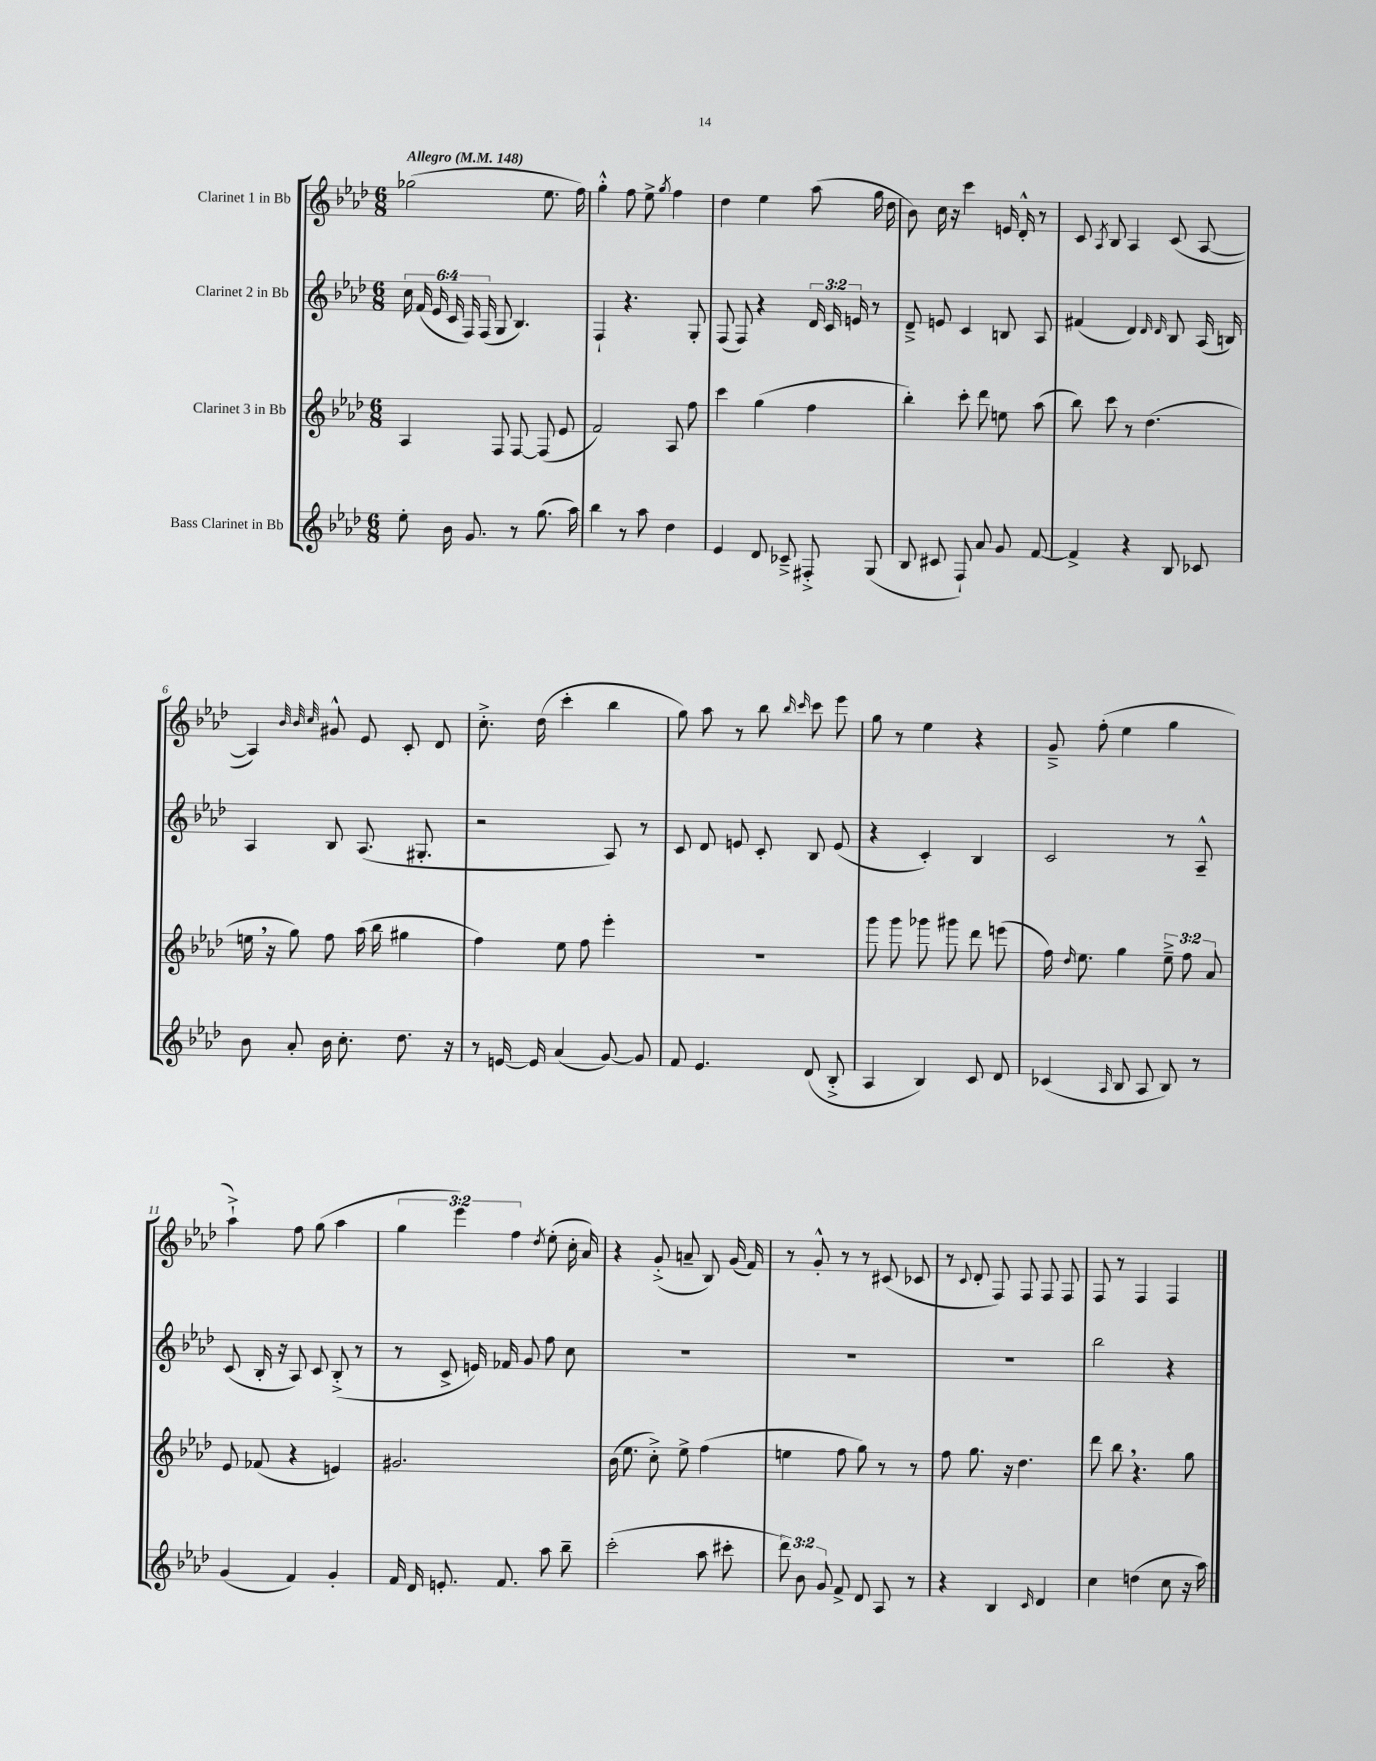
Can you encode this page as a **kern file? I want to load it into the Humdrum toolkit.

**kern	**kern	**kern	**kern
*staff4	*staff3	*staff2	*staff1
*clefG2	*clefG2	*clefG2	*clefG2
*k[b-e-a-d-]	*k[b-e-a-d-]	*k[b-e-a-d-]	*k[b-e-a-d-]
*M6/8	*M6/8	*M6/8	*M6/8
*MM148	*MM148	*MM148	*MM148
8ee-'\	4A-/	24cc\	(2gg-\
.	.	(24f/	.
.	.	24e-/	.
16b-\	.	24c/	.
.	.	24F/)	.
8.g/	.	.	.
.	.	(24F/	.
.	8F/	8G/	.
8r	[8F/	4.B-/)	.
(8.gg\	(8F/]	.	8.ee-\
.	8e-/	.	.
16aa-\)	.	.	16ff\)
=	=	=	=
4bb-\	2f/)	4F`/	4gg'^^\
8r	.	4.r	8ff\
8aa-\	.	.	8ee-^\
.	.	.	8qgg/
4dd-\	8A-/	.	4ff\
.	8ff\	8G'/	.
=	=	=	=
4e-/	4ccc\	(8F/	4dd-\
.	.	8F/)	.
8d-/	(4gg\	4r	4ee-\
8c-~^/	.	.	.
8F#'^/	4ff\	24d-/	(8aa-\
.	.	24c/	.
.	.	24e/	.
(8G/	.	8r	16gg\
.	.	.	16dd-\
=	=	=	=
8B-/	4bb-'\)	8d-~^/	8b-\)
8c#/	.	8e/	16cc\
.	.	.	16r
8F`/)	8ccc'\	4c/	4ccc\
8a-/	8ddd-\	.	.
8g/	8ee\	8B/	16e/
.	.	.	16d-'^^/
[8f/	(8aa-\	8A-/	8r
=	=	=	=
4f^/]	8bb-\)	(4f#/	8c/
.	.	.	8qA-/
.	8ccc\	.	8B-/
4r	8r	4d-/)	4A-/
.	(4.dd-\	.	.
.	.	16qqd-/	.
.	.	16qqd-/	.
8B-/	.	8B-/	(8c/
8c-/	.	(16A-/	[8A-/
.	.	16B/)	.
=	=	=	=
8b-\	16ee\	4A-/	4A-/])
.	16r	.	.
8a-'/	8gg\)	.	.
.	.	.	32qqb-/
.	.	.	32qqb-/
.	.	.	32qqcc/
16b-\	8ff\	8B-/	8g#^^/
8.cc'\	.	.	.
.	(16aa-\	(8.A-/	8e-/
.	16bb-\	.	.
8.dd-\	4gg#\	.	8c'/
.	.	8.G#'/	.
.	.	.	8d-/
16r	.	.	.
=	=	=	=
8r	4ff\)	2r	8.cc'^\
[16e/	.	.	.
16e/]	.	.	(16dd-\
(4a-/	8ee-\	.	4ccc'\
.	8ff\	.	.
[8g/)	4eee-'\	8A-/)	4bb-\
8g/]	.	8r	.
=	=	=	=
8f/	2.r	8c/	8gg\)
4.e-/	.	8d-/	8aa-\
.	.	8e/	8r
.	.	8c'/	8bb-\
.	.	.	16qqbb-/
.	.	.	16qqccc/
(8d-/	.	8B-/	8ccc\
8B-'^/	.	(8e/	8eee-\
=	=	=	=
4A-/	8ggg\	4r	8gg\
.	8ggg\	.	8r
4B-/)	8ggg-\	4c'/)	4ee-\
.	8ggg#\	.	.
8c/	8ddd-\	4B-/	4r
8d-/	(8eee\	.	.
=	=	=	=
(4c-/	16ff\)	2c/	8g~^/
.	16qqdd-/	.	.
.	8.ee-\	.	.
.	.	.	(8ff'\
16qqA-/	.	.	.
8B-/	4gg\	.	4ee-\
8A-/	.	.	.
8B-/)	12ee-~^\	8r	4gg\
.	12ff\	.	.
8r	.	8A-~^^/	.
.	12a-/	.	.
=	=	=	=
(4g/	8e-/	(8c/	4aa-`^\)
.	(8f-/	16B-'/	.
.	.	16r	.
4f/)	4r	8A-/)	8ff\
.	.	8c/	(8gg\
4g'/	4e/)	(8B-'^/	4aa-\
.	.	8r	.
=	=	=	=
16f/	2.g#/	8r	6gg\
16d-/	.	.	.
8.e'/	.	8c^/	.
.	.	.	6eee-\)
.	.	16e/)	.
8.f/	.	16f-/	.
.	.	.	6ff\
.	.	8g/	.
.	.	.	8qdd-/
8aa-\	.	8ff\	(8ee-'\
8bb-~\	.	8cc\	16cc'\
.	.	.	16a-/)
=	=	=	=
(2ccc'\	(16b-\	2.r	4r
.	8.ee-\	.	.
.	8cc'^\)	.	(8g'^/
.	8ee-^\	.	8a~/
8aa-\	(4ff\	.	8B-/)
8ccc#'\	.	.	(16g/
.	.	.	16f/)
=	=	=	=
12ddd-\)	4ee\	2.r	8r
12b-\	.	.	.
.	.	.	8g'^^/
12g/	.	.	.
8f^/	8ff\	.	8r
8d-/	8gg\)	.	8r
8A-/	8r	.	(8c#/
8r	8r	.	8c-/
=	=	=	=
4r	8ff\	2.r	8r
.	.	.	8qqc/
.	8.gg\	.	8d-'/
4B-/	.	.	8F/)
.	16r	.	.
.	4.dd-\	.	8F/
16qqc/	.	.	.
4d-/	.	.	8F/
.	.	.	8F/
=	=	=	=
4cc\	8ddd-\	2bb-\	8F/
.	8bb-\	.	8r
(4dd\	4.r	.	4F/
8cc\	.	4r	4F/
16r	8gg\	.	.
16aa-\)	.	.	.
==	==	==	==
*-	*-	*-	*-
